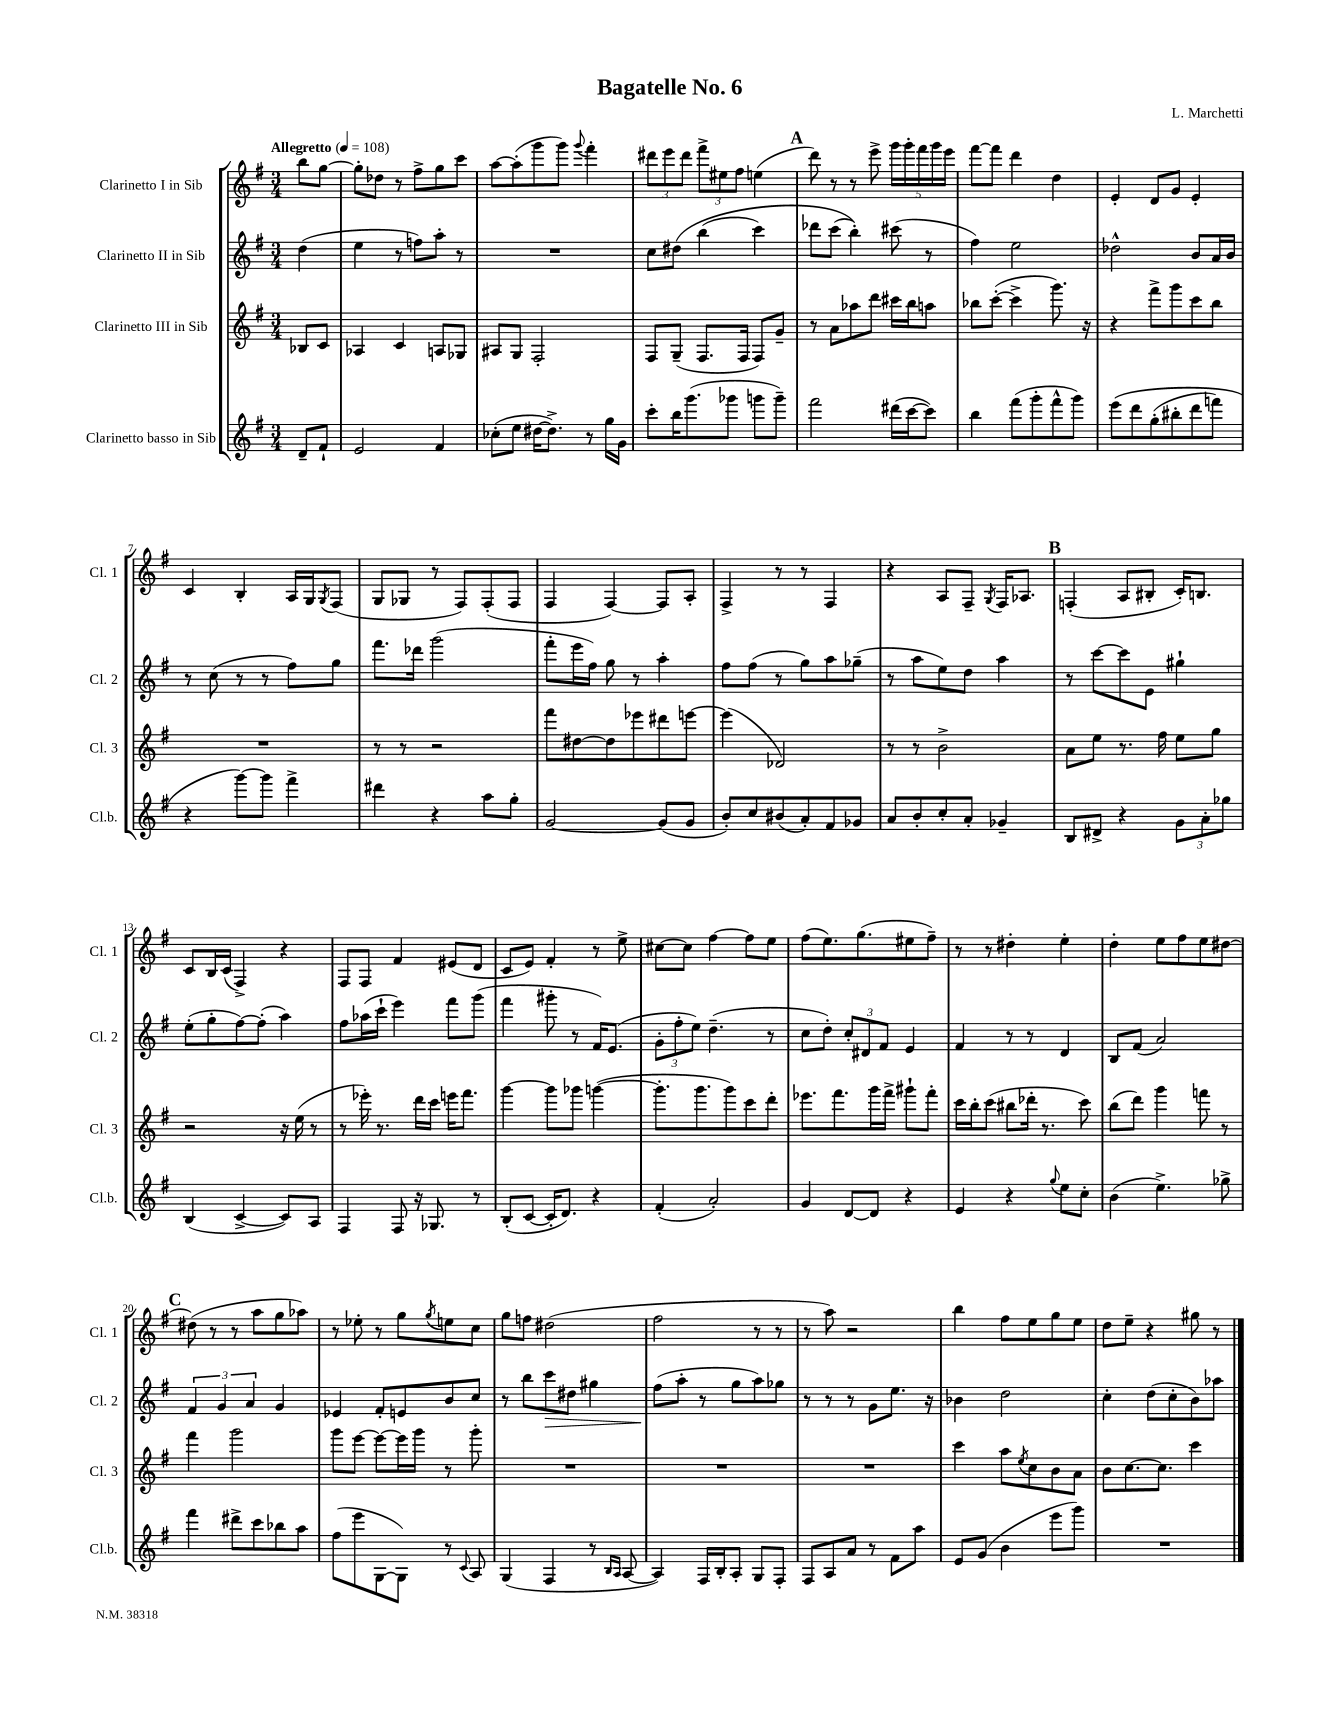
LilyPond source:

\header { title = "Bagatelle No. 6" composer = "L. Marchetti" }
<<
\new StaffGroup <<
\new Staff = "s0" \with { instrumentName = "Clarinetto I in Sib" shortInstrumentName = "Cl. 1" } {
    \clef treble \key g \major \numericTimeSignature \time 3/4 \partial 4 \tempo "Allegretto" 4 = 108
    b''8 g''8~ |
    g''8-. des''8 r8 fis''8-> g''8 c'''8 |
    a''8~ a''8-.( g'''8 g'''8) \appoggiatura { g'''8 } fis'''4-. |
    \tuplet 3/2 { dis'''8 e'''8 dis'''8 } \tuplet 3/2 { fis'''8-> eis''8 fis''8 } e''4( |
    \mark \markup { \bold "A" } d'''8) r8 r8 e'''8-> \tuplet 5/4 { g'''16 g'''16-. fis'''16 g'''16 e'''16 } |
    fis'''8~ fis'''8 d'''4 d''4 |
    e'4-. d'8 g'8 e'4-. |
    c'4 b4-. a16 g16 \acciaccatura { g8 } fis8( |
    g8 ges8 r8 fis8) fis8-.( fis8 |
    fis4 fis4~) fis8 a8-. |
    fis4-> r8 r8 fis4 |
    r4 a8 fis8-- \acciaccatura { g8 } fis16 aes8. |
    \mark \markup { \bold "B" } f4-.( a8 bis8-. c'16-.) b8. |
    c'8 b16 c'16( fis4->) r4 |
    fis8 fis8 fis'4 eis'8( d'8 |
    c'8 e'8) fis'4-. r8 e''8-> |
    cis''8~ cis''8 fis''4~ fis''8 e''8 |
    fis''8( e''8.) g''8.( eis''8 fis''8--) |
    r8 r8 dis''4-. e''4-. |
    d''4-. e''8 fis''8 e''8 dis''8~ |
    \mark \markup { \bold "C" } dis''8( r8 r8 a''8 g''8 aes''8) |
    r8 ees''8-. r8 g''8 \acciaccatura { g''8 } e''8 c''8 |
    g''8 f''8 dis''2( |
    fis''2 r8 r8 |
    r8 a''8) r2 |
    b''4 fis''8 e''8 g''8 e''8 |
    d''8 e''8-- r4 gis''8 r8 \bar "|." |
}
\new Staff = "s1" \with { instrumentName = "Clarinetto II in Sib" shortInstrumentName = "Cl. 2" } {
    \clef treble \key g \major \numericTimeSignature \time 3/4 \partial 4
    d''4( |
    e''4 r8 f''8) a''8-. r8 |
    R2. |
    c''8 dis''8\( b''4( c'''4) |
    \mark \markup { \bold "A" } des'''8 c'''8( b''4-.)\) cis'''8( r8 |
    fis''4) e''2 |
    des''2-^ b'8 a'16 b'16 |
    r8 c''8( r8 r8 fis''8) g''8 |
    fis'''8. des'''16 g'''2( |
    fis'''8-. e'''16 fis''16) g''8 r8 a''4-. |
    fis''8 fis''8( r8 g''8) a''8 ges''8--( |
    r8 a''8 e''8) d''8 a''4 |
    \mark \markup { \bold "B" } r8 c'''8~ c'''8 e'8 gis''4-! |
    e''8-.( g''8-. fis''8~) fis''8-.( a''4) |
    fis''8 aes''16( c'''16-! e'''4) fis'''8 g'''8( |
    fis'''4 gis'''8-. r8 fis'16) e'8.( |
    \tuplet 3/2 { g'8-. fis''8-. e''8) } d''4.--( r8 |
    c''8 d''8-.) \tuplet 3/2 { c''8-. dis'8 fis'8 } e'4 |
    fis'4 r8 r8 d'4 |
    b8 fis'8( a'2) |
    \mark \markup { \bold "C" } \tuplet 3/2 { fis'4 g'4 a'4 } g'4 |
    ees'4 fis'8-. e'8 b'8 c''8 |
    r8 b''8 c'''8\> dis''8 gis''4 |
    fis''8\!( a''8-. r8 g''8 a''8) ges''8 |
    r8 r8 r8 g'8 e''8. r16 |
    bes'4 d''2 |
    c''4-. d''8( c''8-. b'8) aes''8 \bar "|." |
}
\new Staff = "s2" \with { instrumentName = "Clarinetto III in Sib" shortInstrumentName = "Cl. 3" } {
    \clef treble \key g \major \numericTimeSignature \time 3/4 \partial 4
    bes8 c'8 |
    aes4 c'4 a8 ges8 |
    ais8 g8 fis2-. |
    fis8 g8--( fis8. fis16 fis8) g'8-- |
    \mark \markup { \bold "A" } r8 a'8 aes''8 d'''8 cis'''16 b''16 a''8 |
    bes''8 c'''8~-.( c'''4-> g'''8.) r16 |
    r4 fis'''8-> g'''8 c'''8 b''8 |
    R2. |
    r8 r8 r2 |
    fis'''8 dis''8~ dis''8 ees'''8 dis'''8 e'''8~ |
    e'''4( des'2) |
    r8 r8 b'2-> |
    \mark \markup { \bold "B" } a'8 e''8 r8. fis''16 e''8 g''8 |
    r2 r16 e''16( r8 |
    r8 ees'''16-.) r8. d'''16 c'''16 e'''16 fis'''8. |
    g'''4~ g'''8 ges'''8 g'''4~( |
    g'''8.-. g'''8. g'''8) c'''8 d'''8-. |
    ees'''8. fis'''8. g'''16 fis'''16-> gis'''8-! fis'''8-. |
    c'''16 b''16-. c'''8( bis''8 des'''16-. r8. c'''8) |
    b''8( d'''8) g'''4 f'''8 r8 |
    \mark \markup { \bold "C" } fis'''4 g'''2 |
    g'''8 e'''8~ e'''8~ e'''16 g'''16 r8 g'''8-. |
    R2. |
    R2. |
    R2. |
    c'''4 a''8 \acciaccatura { e''8 } c''8 b'8 a'8 |
    b'8 c''8.~ c''8. c'''4 \bar "|." |
}
\new Staff = "s3" \with { instrumentName = "Clarinetto basso in Sib" shortInstrumentName = "Cl.b." } {
    \clef treble \key g \major \numericTimeSignature \time 3/4 \partial 4
    d'8-- fis'8-! |
    e'2 fis'4 |
    ces''8-.( e''8 dis''16~ dis''8.->) r8 g''16 g'16 |
    c'''8-. b''16 g'''8.( ges'''8 g'''8 g'''8--) |
    \mark \markup { \bold "A" } fis'''2 dis'''16( c'''16~ c'''8) |
    b''4 fis'''8( g'''8-. fis'''8-^ g'''8) |
    e'''8\( d'''8 g''8-.( bis''8-. d'''8 f'''8) |
    r4 g'''8~\) g'''8 fis'''4-> |
    dis'''4 r4 a''8 g''8-. |
    g'2~ g'8( g'8 |
    b'8-.) c''8 bis'8( a'8-.) fis'8 ges'8 |
    a'8 b'8-. c''8-. a'8-. ges'4-- |
    \mark \markup { \bold "B" } b8 dis'8-> r4 \tuplet 3/2 { g'8 a'8-. ges''8 } |
    b4( c'4~-> c'8) a8 |
    fis4 fis8 r16 ges8. r8 |
    b8-.( c'8~ c'16-. d'8.) r4 |
    fis'4-.( a'2-.) |
    g'4 d'8~ d'8 r4 |
    e'4 r4 \appoggiatura { g''8 } e''8 c''8-. |
    b'4( e''4.->) ges''8-> |
    \mark \markup { \bold "C" } fis'''4 dis'''8-> c'''8 bes''8 a''8 |
    fis''8( e'''8 g8~ g8) r8 \appoggiatura { c'8 } a8 |
    g4( fis4 r8 \grace { b16 a16 } a8~ |
    a4) fis16 b16-. a8-. g8 fis8-. |
    fis8 a8 a'8 r8 fis'8 a''8 |
    e'8 g'8( b'4 e'''8 g'''8) |
    R2. \bar "|." |
}
>>
>>
